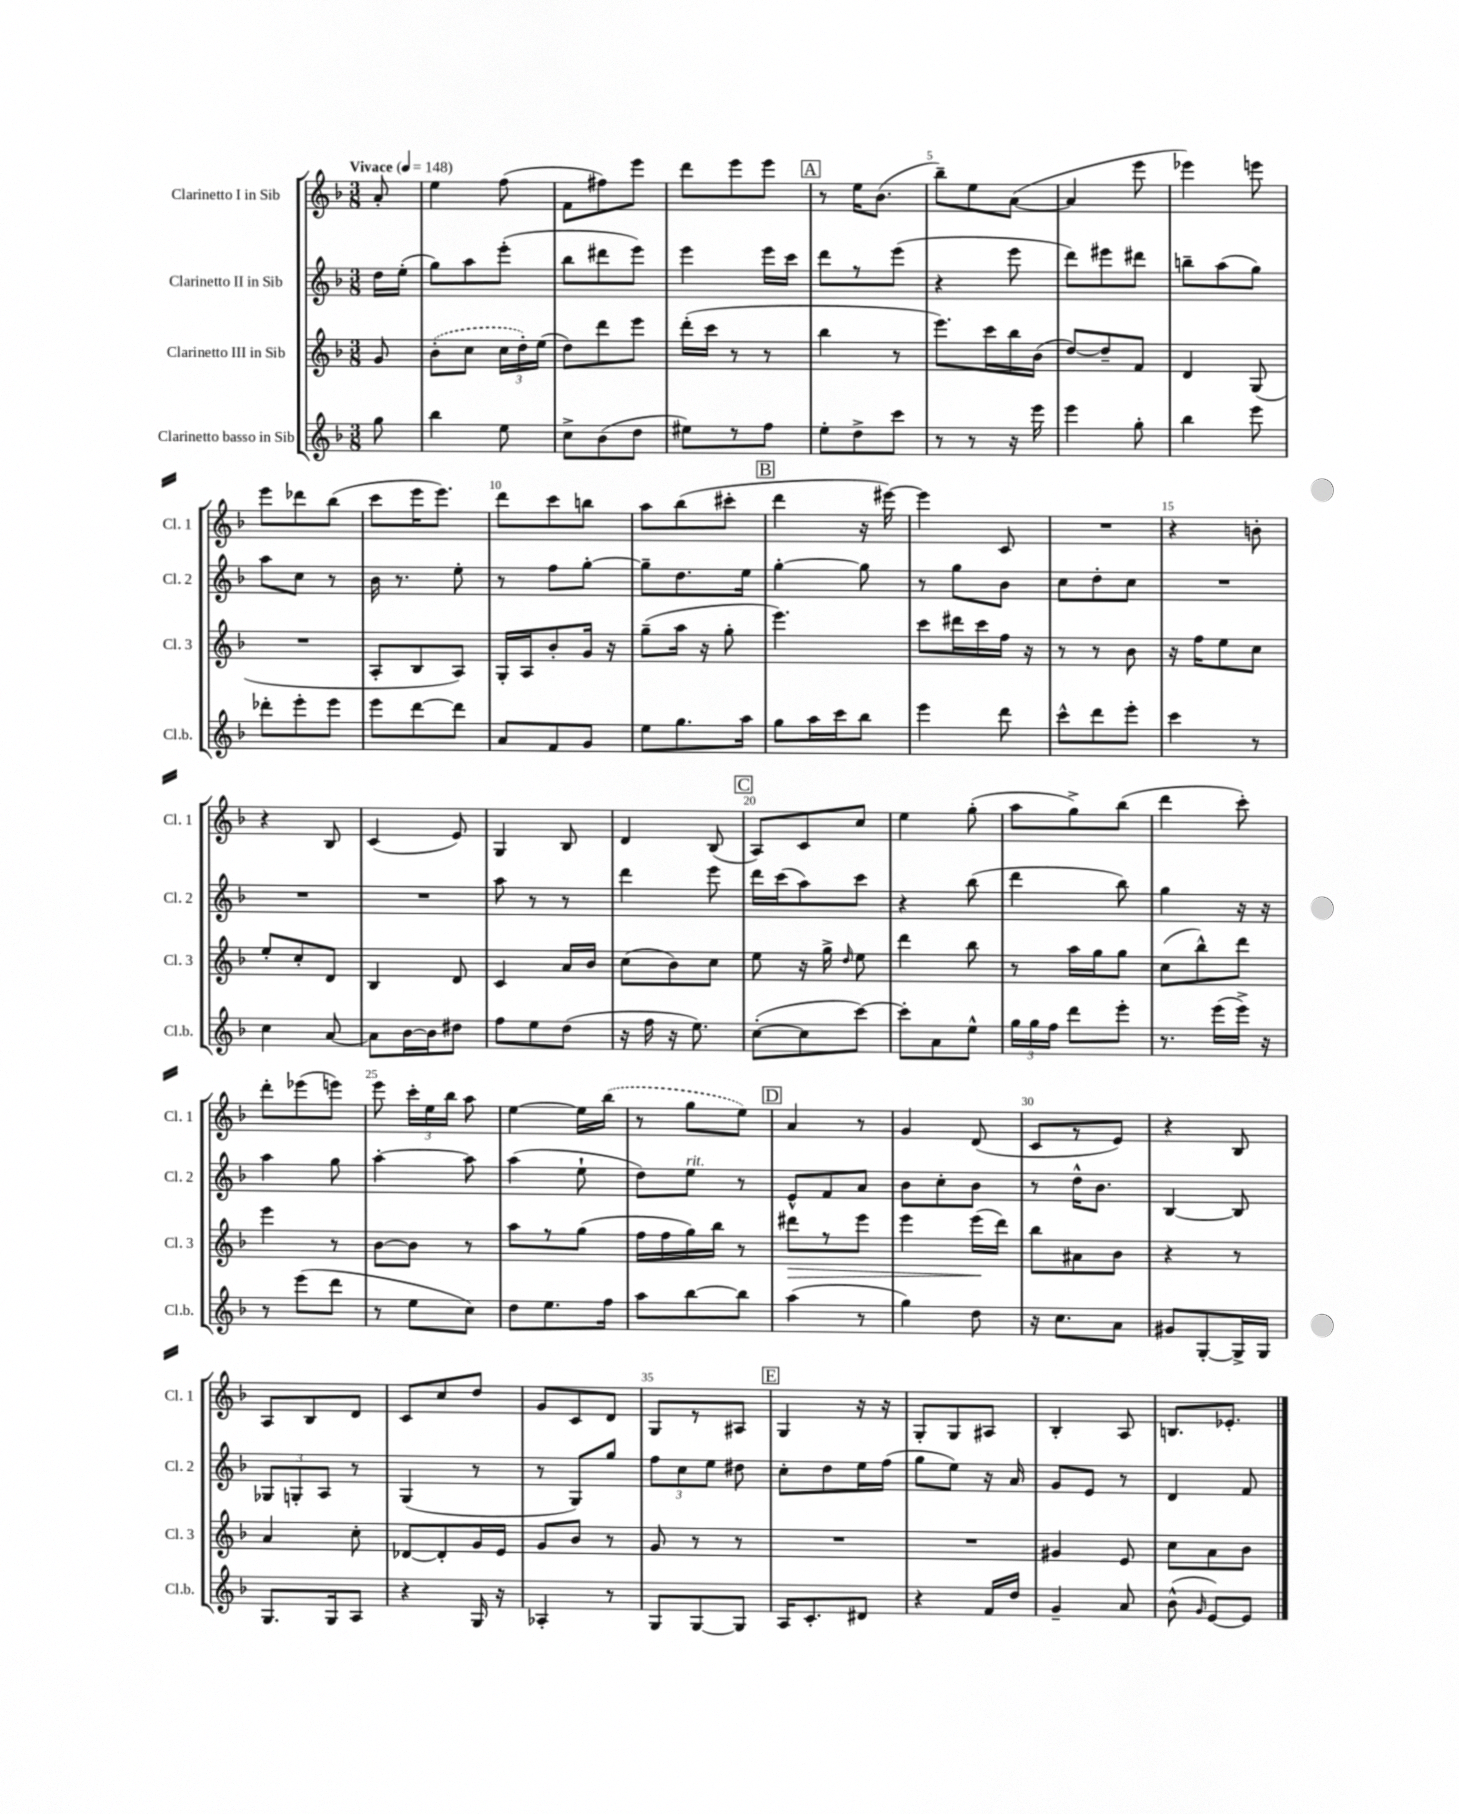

**kern	**kern	**kern	**kern
*staff4	*staff3	*staff2	*staff1
*clefG2	*clefG2	*clefG2	*clefG2
*k[b-]	*k[b-]	*k[b-]	*k[b-]
*M3/8	*M3/8	*M3/8	*M3/8
*MM148	*MM148	*MM148	*MM148
8gg\	8g/	16dd\LL	8a'/
.	.	(16ee'\JJ	.
=	=	=	=
4bb-\	(8b-'\L	8gg\L)	4ee\
.	8cc\J	8aa\	.
8ee\	24cc\LL	(8eee'\J	(8ff\
.	24dd'\)	.	.
.	(24ee\JJ	.	.
=	=	=	=
8cc^\L	8dd\L)	8bb-\L	8f\L
(8b-\	8ddd\	8ddd#\	8ff#\)
8dd\J	8eee\J	8eee\J)	8eee\J
=	=	=	=
8ee#\L)	(16ddd'\LL	4eee\	8ddd\L
.	16ccc\JJ	.	.
8r	8r	.	8eee\
8ff\J	8r	16eee\LL	8eee\J
.	.	16ccc\JJ	.
=	=	=	=
8ee'\L	4bb-\	8ddd\L	8r
8dd^\	.	8r	16ee\LK
.	.	.	(8.b-\J
8ccc\J	8r	(8eee\J	.
=	=	=	=
8r	8.eee\L)	4r	8bb-~\L)
8r	.	.	8ee\
.	16ccc\L	.	.
16r	16bb-\	8eee\	([8a\J
16eee\	(16b-\JJ	.	.
=	=	=	=
4eee\	[8dd/L)	8ddd\L)	4a/]
.	8dd~/]	8eee#\	.
8gg'\	8f/J	8ddd#\J	8eee\
=	=	=	=
4bb-\	4d/	8bb~\L	4eee-\)
.	.	(8aa\	.
8eee\	(8G/	8gg\J)	8eee\
=	=	=	=
8ddd-'\L	4.r	8aa\L	8eee\L
8eee'\	.	8cc\J	8ddd-\
8eee\J	.	8r	(8bb-\J
=	=	=	=
8eee\L	8A'/L	16b-\	8ccc\L
.	.	8.r	.
[8ddd\	8B-/	.	16eee\K
.	.	.	8.eee\J)
8ddd\]J	8A/J)	8ee'\	.
=	=	=	=
8a/L	16G'/LL	8r	8ddd\L
.	16A/J	.	.
8f/	8b-'/	8ff\L	8ccc\
8g/J	16g/Jk	[8gg'\J	8bb\J
.	16r	.	.
=	=	=	=
8ee\L	(8gg~\L	8gg~\]L	8aa\L
8.gg\	16aa\Jk	8.dd\	(8bb-\
.	16r	.	.
.	8gg'\	.	8ccc#'\J
16aa\Jk	.	16ee\Jk	.
=	=	=	=
8gg\L	4.eee\)	[4gg'\	4ddd\
16aa\L	.	.	.
16ccc\J	.	.	.
8bb-\J	.	8gg\]	16r
.	.	.	[16eee#\)
=	=	=	=
4eee\	8ccc\L	8r	4eee#\]
.	16ddd#\L	8gg\L	.
.	16ccc\	.	.
8ddd\	16ff\JJ	8b-\J	8c/
.	16r	.	.
=	=	=	=
8ccc^^\L	8r	8cc\L	4.r
8ddd\	8r	8dd'\	.
8eee'\J	8b-\	8cc\J	.
=	=	=	=
4ccc\	16r	4.r	4r
.	16ff\LK	.	.
.	8ee\	.	.
8r	8cc\J	.	8b'\
=	=	=	=
4cc\	8ee'/L	4.r	4r
.	8cc'/	.	.
[8a/	8d/J	.	8B-/
=	=	=	=
8a\]L	4B-/	4.r	(4c/
[16b-\L	.	.	.
16b-\]J	.	.	.
8dd#\J	8d/	.	8e/)
=	=	=	=
8ff\L	4c/	8aa\	4G/
8ee\	.	8r	.
(8dd\J	16a/LL	8r	8B-/
.	16b-/JJ	.	.
=	=	=	=
16r	(8cc\L	4ddd\	4d/
16ff\	.	.	.
16r	8b-\)	.	.
8.ee\)	.	.	.
.	8cc\J	8eee\	(8B-/
=	=	=	=
([8cc'\L	8ee\	16ddd\LL	8A/L)
.	.	(16ccc\J	.
8cc\]	16r	8aa\)	8c/
.	16gg^\	.	.
.	16qqdd/	.	.
[8ccc\J)	8ee\	8ccc\J	8cc/J
=	=	=	=
8ccc'\]L	4ddd\	4r	4ee\
8a\	.	.	.
8ee^^\J	8bb-\	(8bb-\	(8gg'\
=	=	=	=
24gg\LL	8r	4ddd\	8aa\L
24gg\	.	.	.
24ff\JJ	.	.	.
8ddd\L	16aa\LL	.	8gg^\)
.	16gg\J	.	.
8eee'\J	8gg\J	8bb-\)	(8bb-\J
=	=	=	=
8.r	(8cc\L	4gg\	4ddd\
.	8bb-^^\)	.	.
(16eee\LL	.	.	.
16eee^\JJ)	8ddd\J	16r	8ccc'\)
16r	.	16r	.
=	=	=	=
8r	4eee\	4aa\	8ddd'\L
(8eee\L	.	.	(8eee-\
8ddd\J	8r	8gg\	8eee\J)
=	=	=	=
8r	[8b-\L	[4aa'\	8eee\
8ee\L	8b-\]J	.	24ccc'\LL
.	.	.	24ee\
.	.	.	24bb-\JJ
8cc\J)	8r	8aa\]	8aa\
=	=	=	=
8dd\L	8aa\L	(4aa\	[4ee\
8.ee\	8r	.	.
.	(8gg\J	8ee`\	16ee\]LL
16ff\Jk	.	.	(16bb-\JJ
=	=	=	=
8aa\L	16ff\LL	8dd\L)	8r
.	16ff\	.	.
[8bb-\	16gg\)	8ee\J	8gg\L
.	16bb-\JJ	.	.
8bb-\]J	8r	8r	8ee\J)
=	=	=	=
(4aa\	8ddd#\L	8e^^/L	4a/
.	8r	8f/	.
8r	8eee\J	8a/J	8r
=	=	=	=
4gg\)	4eee\	8b-\L	4g/
.	.	8cc'\	.
8dd\	(16eee\LL	8b-\J	(8d/
.	16ddd\JJ)	.	.
=	=	=	=
16r	8bb-\L	8r	8c/L
8.cc\L	.	.	.
.	8a#\	16dd^^\LK	8r
.	.	8.b-\J	.
8a\J	8b-\J	.	8e/J)
=	=	=	=
8g#/L	4r	[4B-/	4r
[8G'/	.	.	.
16G^/]L	8r	8B-/]	8B-/
16G/JJ	.	.	.
=	=	=	=
8.G/L	4a/	12G-/L	8A/L
.	.	12G'/	.
.	.	.	8B-/
.	.	12A/J	.
16G/k	.	.	.
8A/J	8cc'\	8r	8d/J
=	=	=	=
4r	[8d-/L	(4G/	8c/L
.	8d-'/]	.	8cc/
16G/	16g/L	8r	8dd/J
16r	16e/JJ	.	.
=	=	=	=
4A-'/	8g/L	8r	8g/L
.	8b-/J	8G/L)	8c/
8r	8r	8gg/J	8d/J
=	=	=	=
8G/L	8g/	12ff\L	8G/L
.	.	12cc\	.
[8G/	8r	.	8r
.	.	12ee\J	.
8G/]J	8r	8dd#\	8A#/J
=	=	=	=
16A/LK	4.r	8cc'\L	4G/
8.c'/	.	.	.
.	.	8dd\	.
8d#/J	.	16ee\L	16r
.	.	(16ff\JJ	16r
=	=	=	=
4r	4.r	8gg\L	8G'/L
.	.	8ee\J)	8G/
16f/LL	.	16r	8A#/J
16dd/JJ	.	16a/	.
=	=	=	=
4g~/	4g#/	8g/L	4B-'/
.	.	8e/J	.
8a/	8e/	8r	8A/
=	=	=	=
(8b-^^\	8cc\L	4d/	8.B/L
16qqg/	.	.	.
[8e/L)	8a\	.	.
.	.	.	8.e-'/J
8e/]J	8b-\J	8f/	.
==	==	==	==
*-	*-	*-	*-
